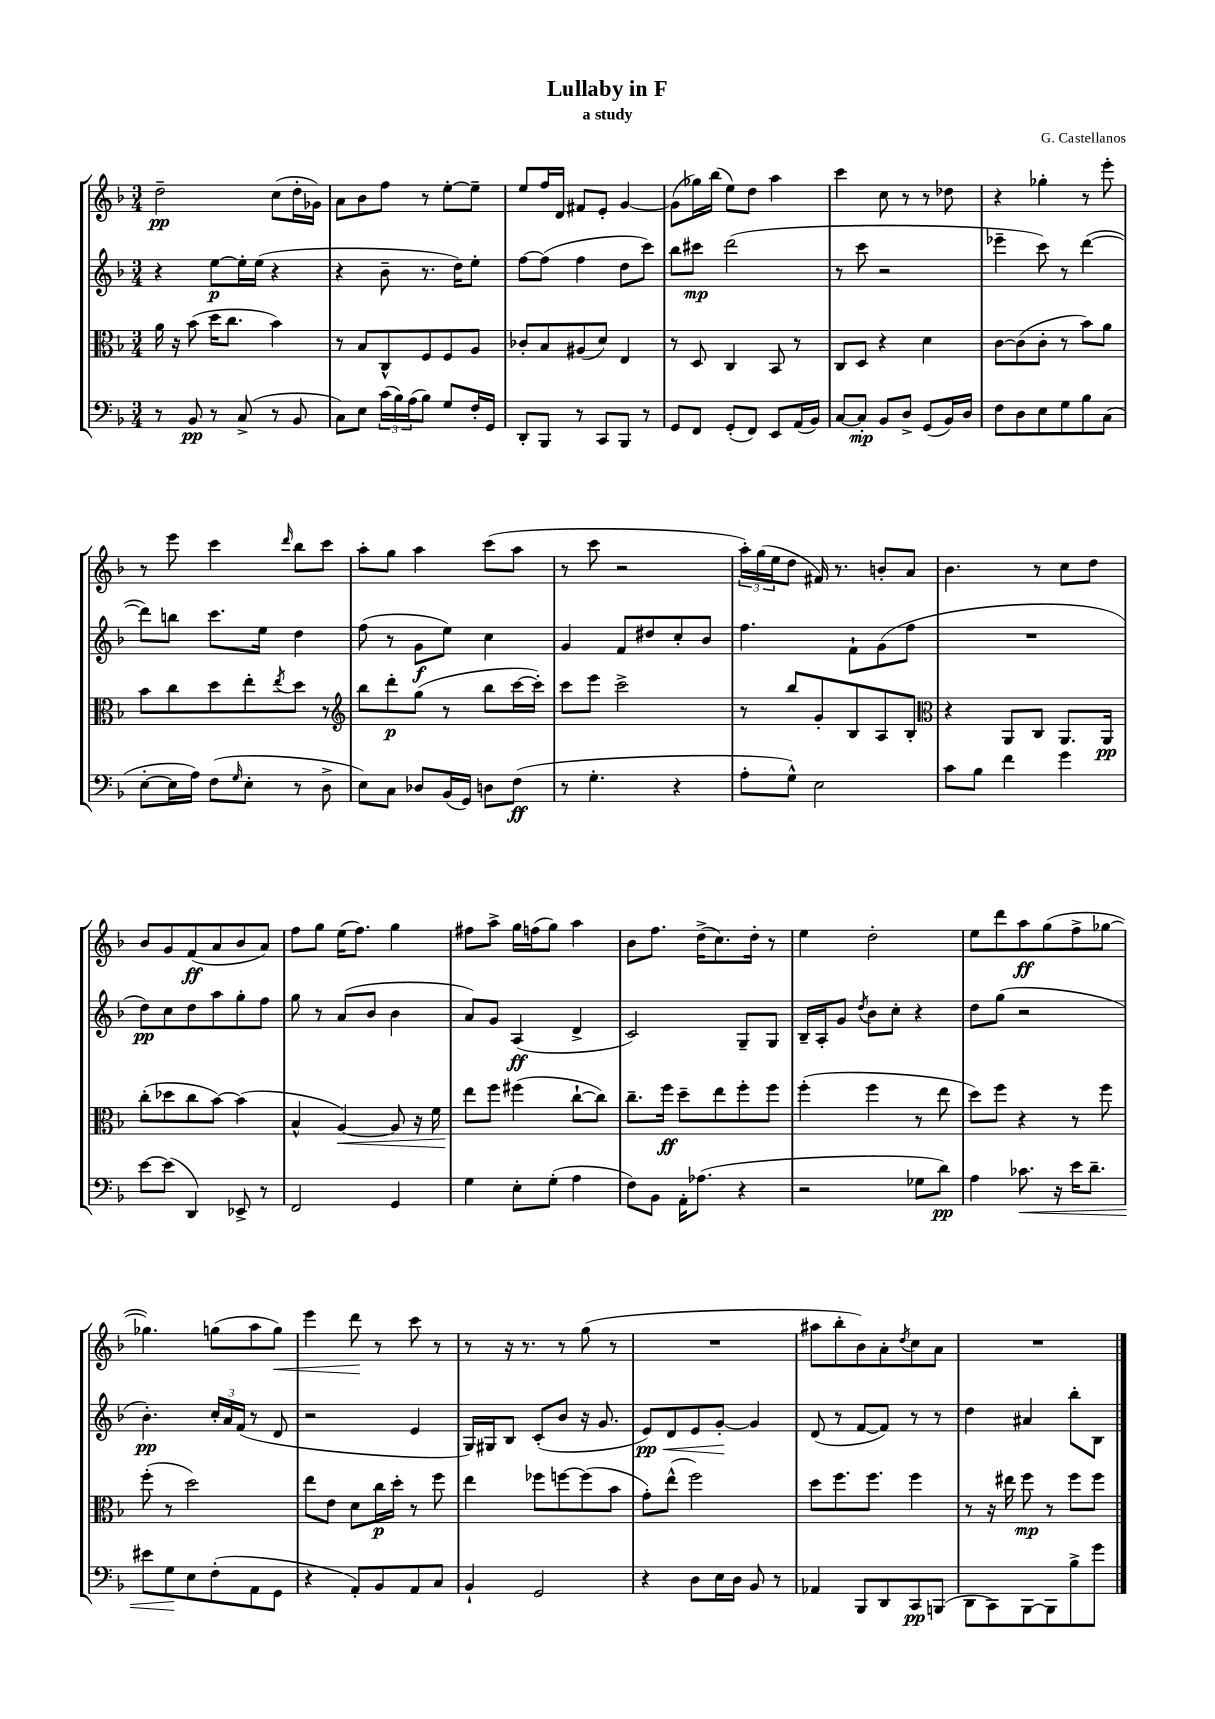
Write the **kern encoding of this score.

**kern	**dynam	**kern	**dynam	**kern	**dynam	**kern	**dynam
*part4	*part4	*part3	*part3	*part2	*part2	*part1	*part1
*staff4	*staff4	*staff3	*staff3	*staff2	*staff2	*staff1	*staff1
*clefF4	*	*clefC3	*	*clefG2	*	*clefG2	*
*k[b-]	*	*k[b-]	*	*k[b-]	*	*k[b-]	*
*M3/4	*	*M3/4	*	*M3/4	*	*M3/4	*
=1	=1	=1	=1	=1	=1	=1	=1
8r	.	16a\	.	4r	.	2dd~\	pp
.	.	16r	.	.	.	.	.
8BB-/	pp	(8b-\	.	.	.	.	.
8r	.	16dd\KL	.	[8ee\L	p	.	.
.	.	8.cc\J	.	.	.	.	.
(8C^/	.	.	.	16ee'\L]	.	.	.
.	.	.	.	(16ee\JJ	.	.	.
8r	.	4b-\)	.	4r	.	(8cc\L	.
8BB-/	.	.	.	.	.	16dd'\L	.
.	.	.	.	.	.	16g-X\JJ)	.
=2	=2	=2	=2	=2	=2	=2	=2
8C\L)	.	8r	.	4r	.	8a\L	.
8E\J	.	8B-/L	.	.	.	8b-\	.
(24c\LL	.	8C^^/	.	8b-~\	.	8ff\J	.
24B-\)	.	.	.	.	.	.	.
(24A\J	.	.	.	.	.	.	.
8B-\J)	.	8F/	.	8.r	.	8r	.
8G/L	.	8F/	.	.	.	[8ee'\L	.
.	.	.	.	16dd\KL)	.	.	.
16F'/L	.	8A/J	.	8ee'\J	.	8ee~\J]	.
16GG/JJ	.	.	.	.	.	.	.
=3	=3	=3	=3	=3	=3	=3	=3
8DD'/L	.	8c-X'/L	.	[8ff\L	.	8ee/L	.
8BBB-/J	.	8B-/	.	(8ff\J]	.	16ff/L	.
.	.	.	.	.	.	16d/JJ	.
8r	.	(8A#X/	.	4ff\	.	8f#X/L	.
8CC/L	.	8d/J)	.	.	.	8e'/J	.
8BBB-/J	.	4E/	.	8dd\L	.	[4g/	.
8r	.	.	.	8ccc\J)	.	.	.
=4	=4	=4	=4	=4	=4	=4	=4
8GG/L	.	8r	.	8bb-\L	.	(8g\L]	.
8FF/J	.	8D/	.	8ccc#X\J	mp	16gg-X\L)	.
.	.	.	.	.	.	(16bb-\JJ	.
(8GG'/L	.	4C/	.	(2ddd\	.	8ee\L)	.
8FF/J)	.	.	.	.	.	8dd\J	.
8EE/L	.	8BB-/	.	.	.	4aa\	.
(16AA/L	.	8r	.	.	.	.	.
16BB-/JJ)	.	.	.	.	.	.	.
=5	=5	=5	=5	=5	=5	=5	=5
[8C/L	.	8C/L	.	8r	.	4ccc\	.
8C'/J]	mp	8D/J	.	8ccc\	.	.	.
8BB-/L	.	4r	.	2r	.	8cc\	.
8D^/J	.	.	.	.	.	8r	.
(8GG/L	.	4d\	.	.	.	8r	.
16BB-/L)	.	.	.	.	.	8dd-X\	.
16D/JJ	.	.	.	.	.	.	.
=6	=6	=6	=6	=6	=6	=6	=6
8F\L	.	[8c\L	.	4eee-X~\	.	4r	.
8D\	.	(8c\]	.	.	.	.	.
8E\	.	8c'\J	.	8ccc\)	.	4gg-X'\	.
8G\	.	8r	.	8r	.	.	.
8B-\	.	8b-\L)	.	([4ddd\	.	8r	.
(8C\J	.	8a\J	.	.	.	8eee'\	.
!!LO:LB:g=z
=7	=7	=7	=7	=7	=7	=7	=7
[8E'\L	.	8b-\L	.	8ddd\L])	.	8r	.
16E\L]	.	8cc\	.	8bbn\J	.	8eee\	.
16A\JJ)	.	.	.	.	.	.	.
(8F\L	.	8dd\	.	8.ccc\L	.	4ccc\	.
16qqG/	.	.	.	.	.	.	.
8E'\J	.	8ee'\	.	.	.	.	.
.	.	.	.	16ee\Jk	.	.	.
.	.	8qee/	.	.	.	16qqddd/	.
8r	.	8dd\J	.	4dd\	.	8bb-\L	.
8D^\	.	8r	.	.	.	8ccc\J	.
=8	=8	=8	=8	=8	=8	=8	=8
*	*	*clefG2	*	*	*	*	*
8E\L)	.	8bb-\L	.	(8ff\	.	8aa'\L	.
8C\J	.	8ddd'\	p	8r	.	8gg\J	.
8D-X/L	.	(8gg\J	.	8g\L	f	4aa\	.
(16BB-/L	.	8r	.	8ee\J)	.	.	.
16GG/JJ)	.	.	.	.	.	.	.
8Dn\L	.	8bb-\L	.	4cc\	.	(8ccc\L	.
(8F\J	ff	[16ccc\L	.	.	.	8aa\J	.
.	.	16ccc'\JJ])	.	.	.	.	.
=9	=9	=9	=9	=9	=9	=9	=9
8r	.	8ccc\L	.	4g/	.	8r	.
4.G'\	.	8eee\J	.	.	.	8ccc\	.
.	.	2ccc^\	.	8f/L	.	2r	.
.	.	.	.	8dd#X/	.	.	.
4r	.	.	.	8cc'/	.	.	.
.	.	.	.	8b-/J	.	.	.
=10	=10	=10	=10	=10	=10	=10	=10
8A'\L	.	8r	.	4.ff\	.	24aa'\LL)	.
.	.	.	.	.	.	(24gg\	.
.	.	.	.	.	.	24ee\J	.
8G^^\J)	.	8bb-/L	.	.	.	8dd\J	.
2E\	.	8g'/	.	.	.	16f#X/)	.
.	.	.	.	.	.	8.r	.
.	.	8B-/	.	8f`\L	.	.	.
.	.	8A/	.	(8g\	.	8bn'/L	.
.	.	8B-'/J	.	8ff\J	.	8a/J	.
=11	=11	=11	=11	=11	=11	=11	=11
*	*	*clefC3	*	*	*	*	*
8c\L	.	4r	.	2.r	.	4.b-\	.
8B-\J	.	.	.	.	.	.	.
4f\	.	8AA/L	.	.	.	.	.
.	.	8C/J	.	.	.	8r	.
4g\	.	8.AA/L	.	.	.	8cc\L	.
.	.	.	.	.	.	8dd\J	.
.	.	16AA/Jk	pp	.	.	.	.
!!LO:LB:g=z
=12	=12	=12	=12	=12	=12	=12	=12
[8e\L	.	(8cc'\L	.	8dd\L)	pp	8b-/L	.
(8e\J]	.	8dd-X\	.	8cc\	.	8g/	.
4DD/)	.	8cc\	.	8dd\	.	(8f/	ff
.	.	[8b-\J)	.	8aa\	.	8a/	.
8EE-X^/	.	(4b-\]	.	8gg'\	.	8b-/	.
8r	.	.	.	8ff\J	.	8a/J)	.
=13	=13	=13	=13	=13	=13	=13	=13
2FF/	.	4B-^^/	.	8gg\	.	8ff\L	.
.	.	.	.	8r	.	8gg\J	.
!	!	!	!LO:HP:b	!	!	!	!
.	.	[4A/)	<	(8a/L	.	(16ee\KL	.
.	.	.	.	.	.	8.ff\J)	.
.	.	.	.	8b-/J	.	.	.
4GG/	.	8A/]	.	4b-\	.	4gg\	.
.	.	16r	.	.	.	.	.
.	.	16f\	.	.	.	.	.
=14	=14	=14	=14	=14	=14	=14	=14
4G\	.	8ee\L	.	8a/L)	.	8ff#X\L	.
.	.	8ff\J	[	8g/J	.	8aa^\J	.
8E'\L	.	(4ff#X\	.	(4A/	ff	16gg\LL	.
.	.	.	.	.	.	(16ffn\J	.
(8G'\J	.	.	.	.	.	8gg\J)	.
4A\	.	[8cc`\L	.	4d^/	.	4aa\	.
.	.	8cc\J])	.	.	.	.	.
=15	=15	=15	=15	=15	=15	=15	=15
8F\L)	.	8.cc~\L	.	2c/)	.	8b-\L	.
8BB-\J	.	.	.	.	.	8.ff\J	.
.	.	16ff\Jk	ff	.	.	.	.
16AA'\KL	.	8dd~\L	.	.	.	.	.
(8.A-X\J	.	.	.	.	.	(16dd^\KL	.
.	.	8ee\	.	.	.	8.cc\)	.
4r	.	8ff'\	.	8G~/L	.	.	.
.	.	.	.	.	.	16dd'\Jk	.
.	.	8ff\J	.	8G/J	.	8r	.
=16	=16	=16	=16	=16	=16	=16	=16
2r	.	(4ff'\	.	16B-~/LL	.	4ee\	.
.	.	.	.	16A'/J	.	.	.
.	.	.	.	8g/J	.	.	.
.	.	.	.	8qdd/	.	.	.
.	.	4ff\	.	8b-\L	.	2dd'\	.
.	.	.	.	8cc'\J	.	.	.
8G-X\L	.	8r	.	4r	.	.	.
8d\J)	pp	8ee\	.	.	.	.	.
=17	=17	=17	=17	=17	=17	=17	=17
4A\	.	8dd\L)	.	8dd\L	.	8ee\L	.
.	.	8ff\J	.	(8gg\J	.	8ddd\	.
!	!LO:HP:b	!	!	!	!	!	!
8.c-X\	<	4r	.	2r	.	8aa\	ff
.	.	.	.	.	.	(8gg\	.
16r	.	.	.	.	.	.	.
16e\KL	.	8r	.	.	.	8ff^\	.
8.d~\J	.	.	.	.	.	.	.
.	.	8ff\	.	.	.	[8gg-X\J	.
!!LO:LB:g=z
=18	=18	=18	=18	=18	=18	=18	=18
8e#X\L	.	(8ff'\	.	4.b-'\)	pp	4.gg-X\])	.
8G\	.	8r	.	.	.	.	.
8E\	[	2dd\)	.	.	.	.	.
(8F'\	.	.	.	24cc'/LL	.	(8ggn\L	.
.	.	.	.	24a/	.	.	.
.	.	.	.	(24f/JJ	.	.	.
8AA\	.	.	.	8r	.	8aa\	.
!	!	!	!	!	!	!	!LO:HP:b
8GG\J	.	.	.	8d/	.	8gg\J)	<
=19	=19	=19	=19	=19	=19	=19	=19
4r	.	8ee\L	.	2r	.	4eee\	.
.	.	8e\J	.	.	.	.	.
8AA'/L)	.	8d\L	.	.	.	8ddd\	.
8BB-/	.	16cc\L	p	.	.	8r	[
.	.	16dd'\JJ	.	.	.	.	.
8AA/	.	8r	.	4e/	.	8ccc\	.
8C/J	.	8ff\	.	.	.	8r	.
=20	=20	=20	=20	=20	=20	=20	=20
4BB-`/	.	4ee\	.	16G/LL)	.	8r	.
.	.	.	.	16G#X/J	.	.	.
.	.	.	.	8B-/J	.	16r	.
.	.	.	.	.	.	8.r	.
2GG/	.	8ff-X\L	.	(8c'/L	.	.	.
.	.	[8ffn\	.	8b-/J	.	8r	.
.	.	(8ff\]	.	16r	.	(8gg\	.
.	.	.	.	8.g/	.	.	.
.	.	8b-\J	.	.	.	8r	.
=21	=21	=21	=21	=21	=21	=21	=21
!	!	!	!	!	!LO:HP:b	!	!
4r	.	8g'\L)	.	8e/L)	< pp	2.r	.
.	.	(8ee^^\J	.	8d/	.	.	.
8D\L	.	2ff\)	.	8e/	.	.	.
16E\L	.	.	.	[8g'/J	.	.	.
16D\JJ	.	.	.	.	.	.	.
8BB-/	.	.	.	4g/]	[	.	.
8r	.	.	.	.	.	.	.
=22	=22	=22	=22	=22	=22	=22	=22
4AA-X/	.	8dd\L	.	(8d/	.	8aa#X\L	.
.	.	8.ff\	.	8r	.	8bb-'\	.
8BBB-/L	.	.	.	[8f/L	.	8b-\)	.
.	.	8.ff\J	.	.	.	.	.
8DD/	.	.	.	8f/J])	.	8a'\	.
.	.	.	.	.	.	8qdd/	.
8CC/	pp	4ff\	.	8r	.	8cc\	.
(8BBBn/J	.	.	.	8r	.	8a\J	.
=23	=23	=23	=23	=23	=23	=23	=23
8DD\L	.	8r	.	4dd\	.	2.r	.
8CC\)	.	16r	.	.	.	.	.
.	.	16ee#X\	.	.	.	.	.
[8BBB-\	.	8ff\	mp	4a#X/	.	.	.
8BBB-\]	.	8r	.	.	.	.	.
8B-^\	.	8ff\L	.	8bb-'\L	.	.	.
8g\J	.	8ff\J	.	8B-\J	.	.	.
==	==	==	==	==	==	==	==
*-	*-	*-	*-	*-	*-	*-	*-
